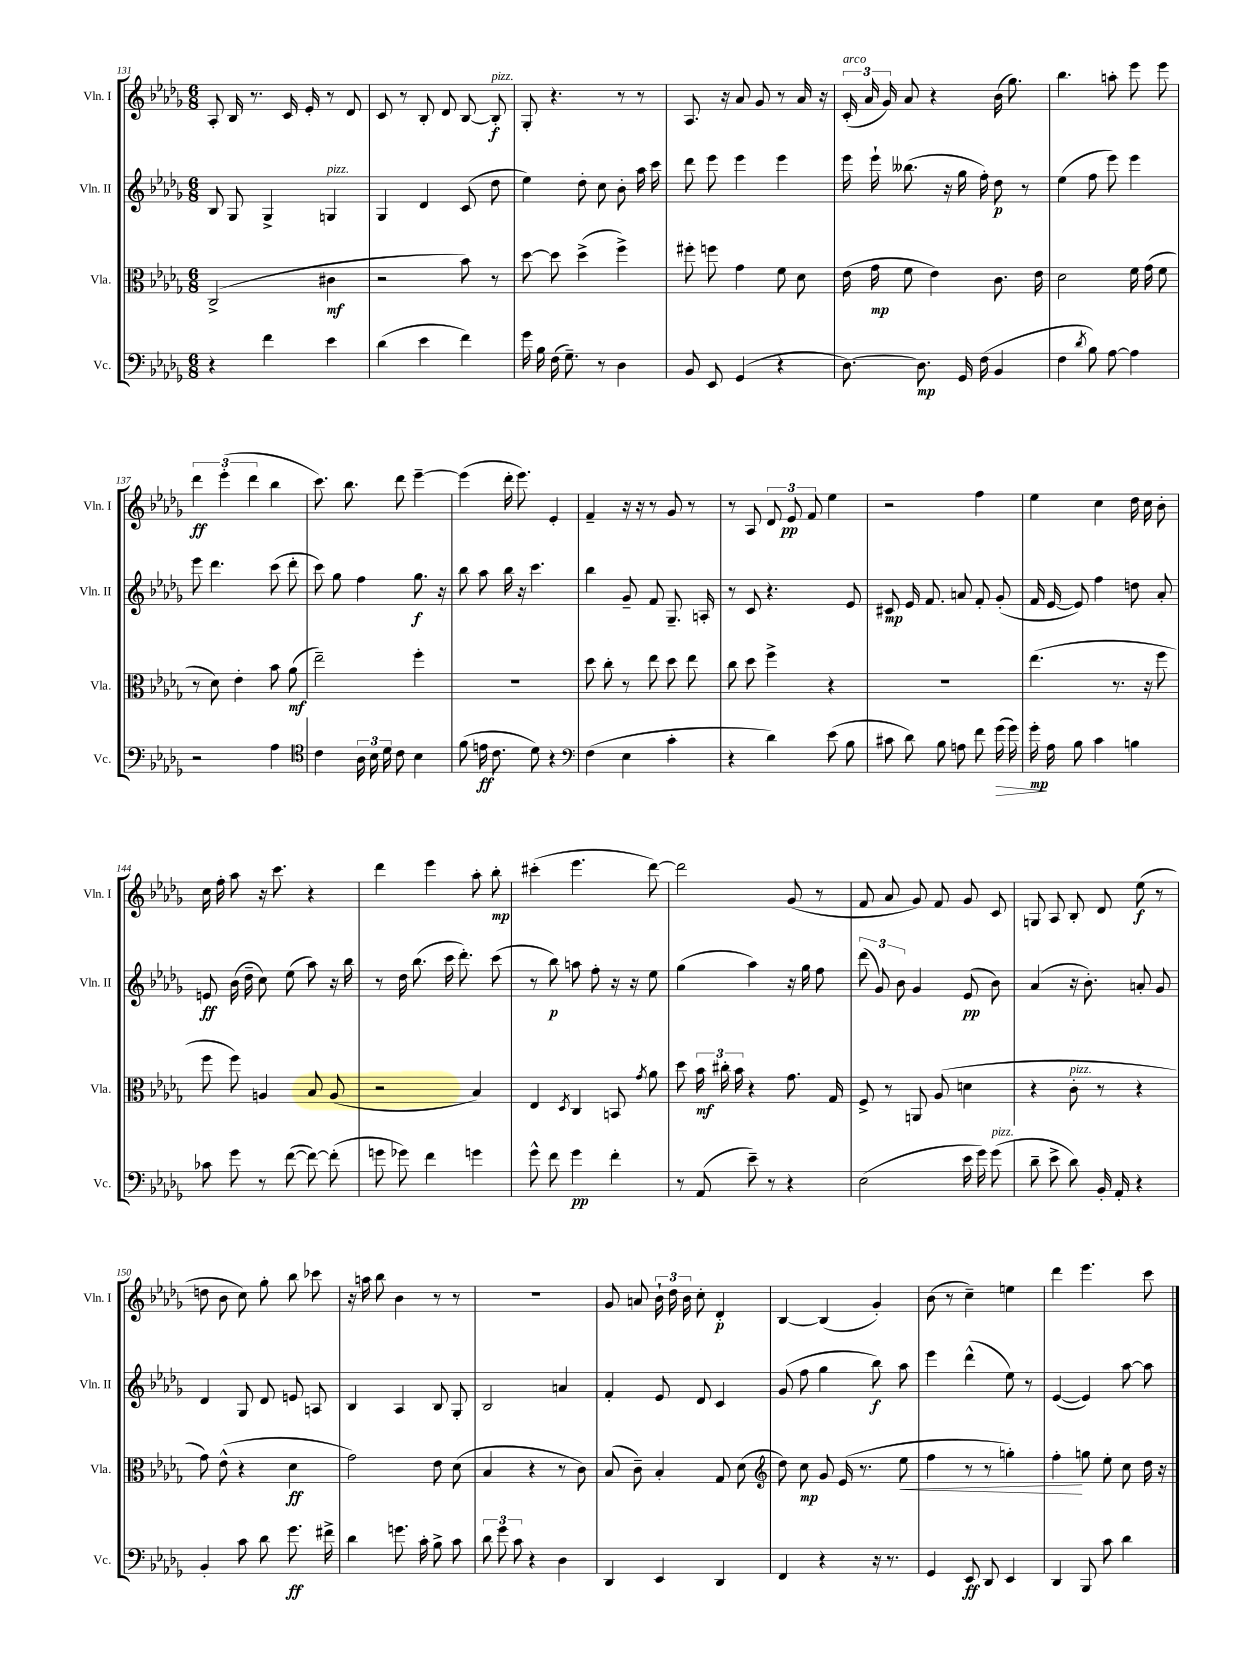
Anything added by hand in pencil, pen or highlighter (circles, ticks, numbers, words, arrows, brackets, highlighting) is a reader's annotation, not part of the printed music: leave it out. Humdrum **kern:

**kern	**dynam	**kern	**dynam	**kern	**dynam	**kern	**dynam
*part4	*part4	*part3	*part3	*part2	*part2	*part1	*part1
*staff4	*staff4	*staff3	*staff3	*staff2	*staff2	*staff1	*staff1
*I"Vc.	*	*I"Vla.	*	*I"Vln. II	*	*I"Vln. I	*
*I'Vc.	*	*I'Vla.	*	*I'Vln. II	*	*I'Vln. I	*
*clefF4	*	*clefC3	*	*clefG2	*	*clefG2	*
*k[b-e-a-d-g-]	*	*k[b-e-a-d-g-]	*	*k[b-e-a-d-g-]	*	*k[b-e-a-d-g-]	*
*M6/8	*	*M6/8	*	*M6/8	*	*M6/8	*
=131	=131	=131	=131	=131	=131	=131	=131
4r	.	(2C^/	.	8B-/	.	8A-'/	.
.	.	.	.	8G-/	.	16B-/	.
.	.	.	.	.	.	8.r	.
4f\	.	.	.	4G-^/	.	.	.
.	.	.	.	.	.	16c/	.
.	.	.	.	.	.	16e-'/	.
!	!	!	!	!LO:TX:a:i:t=pizz.	!	!	!
4e-\	.	4c#X\	mf	4Gn/	.	8r	.
.	.	.	.	.	.	8d-/	.
=132	=132	=132	=132	=132	=132	=132	=132
(4d-\	.	2r	.	4G-/	.	8c/	.
.	.	.	.	.	.	8r	.
4e-\	.	.	.	4d-/	.	8B-'/	.
.	.	.	.	.	.	8d-/	.
4f\)	.	8b-\)	.	(8c/	.	[8B-/	.
!	!	!	!	!	!	!LO:TX:a:i:t=pizz.	!
.	.	8r	.	8dd-\	.	8B-'/]	f
=133	=133	=133	=133	=133	=133	=133	=133
16g-\	.	[8dd-\	.	4ee-\)	.	8G-'/	.
16B-\	.	.	.	.	.	.	.
(16F\	.	8dd-\]	.	.	.	4.r	.
8.G-~\)	.	.	.	.	.	.	.
.	.	(4dd-^\	.	8dd-'\	.	.	.
8r	.	.	.	8cc\	.	.	.
4D-\	.	4ff^\)	.	8b-'\	.	8r	.
.	.	.	.	16aa-\	.	8r	.
.	.	.	.	16ccc\	.	.	.
=134	=134	=134	=134	=134	=134	=134	=134
8BB-/	.	8ff#X'\	.	8ddd-\	.	8.A-/	.
8EE-/	.	8ffn\	.	8eee-\	.	.	.
.	.	.	.	.	.	16r	.
(4GG-/	.	4g-\	.	4eee-\	.	8a-/	.
.	.	.	.	.	.	8g-/	.
4r	.	8f\	.	4eee-\	.	8r	.
.	.	8d-\	.	.	.	16a-/	.
.	.	.	.	.	.	16r	.
=135	=135	=135	=135	=135	=135	=135	=135
!	!	!	!	!	!	!LO:TX:a:i:t=arco	!
[8.D-\)	.	(16e-\	.	16eee-\	.	(24c'/	.
.	.	.	.	.	.	24a-/	.
.	.	16g-\	mp	16eee-`\	.	.	.
.	.	.	.	.	.	24g-/)	.
.	.	8f\	.	(8.bb--X\	.	8a-/	.
8.D-\]	mp	.	.	.	.	.	.
.	.	4e-\)	.	.	.	4r	.
.	.	.	.	16r	.	.	.
16GG-/	.	.	.	16gg-\	.	.	.
(16F\	.	.	.	16ff'\)	.	.	.
4BB-/	.	8.c\	.	8dd-\	p	(16b-\	.
.	.	.	.	.	.	8.gg-\)	.
.	.	.	.	8r	.	.	.
.	.	16e-\	.	.	.	.	.
=136	=136	=136	=136	=136	=136	=136	=136
4F\	.	2d-\	.	(4ee-\	.	4.bb-\	.
8qd-/	.	.	.	.	.	.	.
8B-\)	.	.	.	8ff\	.	.	.
[8A-\	.	.	.	8eee-\)	.	8aan'\	.
4A-\]	.	16f\	.	4eee-\	.	8eee-\	.
.	.	(16g-\	.	.	.	.	.
.	.	8f\	.	.	.	8eee-\	.
!!LO:LB:g=z
=137	=137	=137	=137	=137	=137	=137	=137
2r	.	8r	.	8eee-\	.	6ddd-\	ff
.	.	8d-\)	.	4.ddd-\	.	.	.
.	.	.	.	.	.	(6eee-'\	.
.	.	4e-'\	.	.	.	.	.
.	.	.	.	.	.	6ddd-\	.
4A-\	.	8b-\	.	(8ccc\	.	4bb-\	.
.	.	(8a-\	mf	8ddd-'\	.	.	.
=138	=138	=138	=138	=138	=138	=138	=138
*clefC4	*	*	*	*	*	*	*
4c\	.	2ee-~\)	.	8ccc\)	.	8.ccc\)	.
.	.	.	.	8gg-\	.	.	.
.	.	.	.	.	.	8.bb-\	.
24A-\	.	.	.	4ff\	.	.	.
24B-\	.	.	.	.	.	.	.
24d-\	.	.	.	.	.	.	.
8c\	.	.	.	.	.	8ddd-\	.
4B-\	.	4ff'\	.	8.gg-\	f	[4eee-~\	.
.	.	.	.	16r	.	.	.
=139	=139	=139	=139	=139	=139	=139	=139
(8f\	.	2.r	.	8bb-\	.	(4eee-\]	.
16en\	ff	.	.	8aa-\	.	.	.
8.c\	.	.	.	.	.	.	.
.	.	.	.	16bb-\	.	16ddd-'\	.
.	.	.	.	16r	.	8.eee-\)	.
8d-\)	.	.	.	4.ccc\	.	.	.
4r	.	.	.	.	.	4e-'/	.
=140	=140	=140	=140	=140	=140	=140	=140
*clefF4	*	*	*	*	*	*	*
(4F\	.	8dd-\	.	4bb-\	.	4f~/	.
.	.	8cc'\	.	.	.	.	.
4E-\	.	8r	.	8g-~/	.	16r	.
.	.	.	.	.	.	16r	.
.	.	8ee-\	.	8f/	.	8r	.
4c'\	.	8dd-\	.	8.G-~/	.	8g-/	.
.	.	8ee-\	.	.	.	8r	.
.	.	.	.	16An'/	.	.	.
=141	=141	=141	=141	=141	=141	=141	=141
4r	.	8cc\	.	8r	.	8r	.
.	.	8dd-\	.	8c/	.	8A-/	.
4d-\)	.	4ff^\	.	4.r	.	12d-/	.
.	.	.	.	.	.	12e-/	pp
.	.	.	.	.	.	12f/	.
(8e-\	.	4r	.	.	.	4ee-\	.
8B-\	.	.	.	8e-/	.	.	.
=142	=142	=142	=142	=142	=142	=142	=142
8c#X\	.	2.r	.	8c#X/	mp	2r	.
8d-\)	.	.	.	16e-/	.	.	.
.	.	.	.	8.f/	.	.	.
8B-\	.	.	.	.	.	.	.
8An\	.	.	.	8an/	.	.	.
8f\	.	.	.	8f'/	.	4ff\	.
!	!LO:HP:b	!	!	!	!	!	!
(16g-\	>	.	.	(8g-'/	.	.	.
16g-\)	.	.	.	.	.	.	.
=143	=143	=143	=143	=143	=143	=143	=143
16g-'\	mp	(4.ee-\	.	16f/	.	4ee-\	.
16A-\	]	.	.	[16e-/	.	.	.
8B-\	.	.	.	8e-/])	.	.	.
4c\	.	.	.	4ff\	.	4cc\	.
.	.	8.r	.	.	.	.	.
4Bn\	.	.	.	8ddn\	.	16dd-\	.
.	.	16r	.	.	.	16cc\	.
.	.	8ff\	.	8a-'/	.	8b-'\	.
!!LO:LB:g=z
=144	=144	=144	=144	=144	=144	=144	=144
8c-X\	.	8ff\	.	8en/	ff	16cc\	.
.	.	.	.	.	.	16ff'\	.
8g-\	.	8ff\)	.	(16b-\	.	8aa-\	.
.	.	.	.	16dd-~\	.	.	.
8r	.	4An/	.	8cc\)	.	16r	.
.	.	.	.	.	.	8.ccc\	.
([8f\	.	.	.	(8ee-\	.	.	.
8f\_)	.	8B-/	.	8aa-\)	.	4r	.
(8f'\]	.	(8A/	.	16r	.	.	.
.	.	.	.	16bb-\	.	.	.
=145	=145	=145	=145	=145	=145	=145	=145
8gn\	.	2r	.	8r	.	4ddd-\	.
8g-X\)	.	.	.	16dd-\	.	.	.
.	.	.	.	(8.bb-\	.	.	.
4f\	.	.	.	.	.	4eee-\	.
.	.	.	.	16ccc\	.	.	.
.	.	.	.	8.ddd-'\)	.	.	.
4gn\	.	4B-/)	.	.	.	8aa-'\	.
.	.	.	.	(8ccc\	.	8bb-'\	mp
=146	=146	=146	=146	=146	=146	=146	=146
8g-^^\	.	4E-/	.	8r	.	(4ccc#X'\	.
8f\	.	.	.	8bb-\)	p	.	.
.	.	8qD-/	.	.	.	.	.
4g-\	pp	4C/	.	8aan\	.	4.eee-\	.
.	.	.	.	8ff'\	.	.	.
4f'\	.	8BBn/	.	16r	.	.	.
.	.	.	.	16r	.	.	.
.	.	8qg-/	.	.	.	.	.
.	.	8a-\	.	8ee-\	.	[8ddd-\)	.
=147	=147	=147	=147	=147	=147	=147	=147
8r	.	8dd-\	.	(4gg-\	.	2ddd-\]	.
(8AA-/	.	24b-\	mf	.	.	.	.
.	.	24cc#X'\	.	.	.	.	.
.	.	24b-\	.	.	.	.	.
8e-~\)	.	4r	.	4aa-\)	.	.	.
8r	.	.	.	.	.	.	.
4r	.	8.g-\	.	16r	.	(8g-/	.
.	.	.	.	16gg-\	.	.	.
.	.	.	.	8ff\	.	8r	.
.	.	16G-/	.	.	.	.	.
=148	=148	=148	=148	=148	=148	=148	=148
(2E-\	.	8F^/	.	(12ddd-\	.	8f/	.
.	.	.	.	12g-/)	.	.	.
.	.	8r	.	.	.	8a-/	.
.	.	.	.	12b-\	.	.	.
.	.	8AAn/	.	4g-/	.	8g-/)	.
.	.	(8A-/	.	.	.	8f/	.
16e-\	.	4dn\	.	(8e-/	pp	8g-/	.
16g-\)	.	.	.	.	.	.	.
!LO:TX:a:i:t=pizz.	!	!	!	!	!	!	!
(8g-\	.	.	.	8b-\)	.	8c/	.
=149	=149	=149	=149	=149	=149	=149	=149
8d-~\	.	4r	.	(4a-/	.	8Gn/	.
8e-^\	.	.	.	.	.	8A-/	.
!	!	!LO:TX:a:i:t=pizz.	!	!	!	!	!
8d-\)	.	8c'\	.	16r	.	8B-'/	.
.	.	.	.	8.b-'\)	.	.	.
16BB-'/	.	8r	.	.	.	8d-/	.
16AA-'/	.	.	.	.	.	.	.
4r	.	4r	.	8an'/	.	(8ee-\	f
.	.	.	.	8g-/	.	8r	.
!!LO:LB:g=z
=150	=150	=150	=150	=150	=150	=150	=150
4BB-'/	.	8g-\)	.	4d-/	.	8ddn\	.
.	.	(8e-^^\	.	.	.	8b-\	.
8c\	.	4r	.	8G-/	.	8cc\)	.
8d-\	.	.	.	8d-/	.	8gg-'\	.
8.g-\	ff	4d-\	ff	8en/	.	8bb-\	.
.	.	.	.	8An/	.	8ccc-X\	.
16f#X^\	.	.	.	.	.	.	.
=151	=151	=151	=151	=151	=151	=151	=151
4d-\	.	2g-\)	.	4B-/	.	16r	.
.	.	.	.	.	.	16aan\	.
.	.	.	.	.	.	8bb-\	.
8.gn\	.	.	.	4A-/	.	4b-\	.
16c'\	.	.	.	.	.	.	.
8B-^\	.	8e-\	.	8B-/	.	8r	.
8c\	.	(8d-\	.	8G-'/	.	8r	.
=152	=152	=152	=152	=152	=152	=152	=152
12d-\	.	4B-/	.	2B-/	.	2.r	.
12g-\	.	.	.	.	.	.	.
12c\	.	.	.	.	.	.	.
4r	.	4r	.	.	.	.	.
4D-\	.	8r	.	4an/	.	.	.
.	.	8c\)	.	.	.	.	.
=153	=153	=153	=153	=153	=153	=153	=153
4DD-/	.	(8B-/	.	4f'/	.	8g-/	.
.	.	8c~\)	.	.	.	8an/	.
4EE-/	.	4B-'/	.	8e-/	.	24b-`\	.
.	.	.	.	.	.	24dd-\	.
.	.	.	.	.	.	24b-\	.
.	.	.	.	8d-/	.	8cc'\	.
4DD-/	.	8G-/	.	4c/	.	4d-'/	p
.	.	(8d-\	.	.	.	.	.
=154	=154	=154	=154	=154	=154	=154	=154
*	*	*clefG2	*	*	*	*	*
4FF/	.	8dd-\)	.	(8g-/	.	[4B-/	.
.	.	8cc\	mp	8ff\	.	.	.
4r	.	8g-/	.	4gg-\	.	(4B-/]	.
.	.	(16e-/	.	.	.	.	.
.	.	8.r	.	.	.	.	.
16r	.	.	.	8bb-\)	f	4g-'/)	.
8.r	.	.	.	.	.	.	.
!	!	!	!LO:HP:b	!	!	!	!
.	.	8ee-\	<	8aa-\	.	.	.
=155	=155	=155	=155	=155	=155	=155	=155
4GG-/	.	4ff\	.	4eee-\	.	(8b-\	.
.	.	.	.	.	.	8r	.
8EE-/	ff	8r	.	(4ddd-^^\	.	4cc~\)	.
8DD-/	.	8r	.	.	.	.	.
4EE-/	.	4ggn'\)	.	8ee-\)	.	4een\	.
.	.	.	.	8r	.	.	.
=156	=156	=156	=156	=156	=156	=156	=156
4DD-/	.	4ff'\	.	([4e-/	.	4ddd-\	.
8BBB-/	.	8ggn\	[	4e-/])	.	4.eee-\	.
8c\	.	8ee-'\	.	.	.	.	.
4d-\	.	8cc\	.	[8aa-\	.	.	.
.	.	16dd-\	.	8aa-\]	.	8ccc\	.
.	.	16r	.	.	.	.	.
==	==	==	==	==	==	==	==
*-	*-	*-	*-	*-	*-	*-	*-
